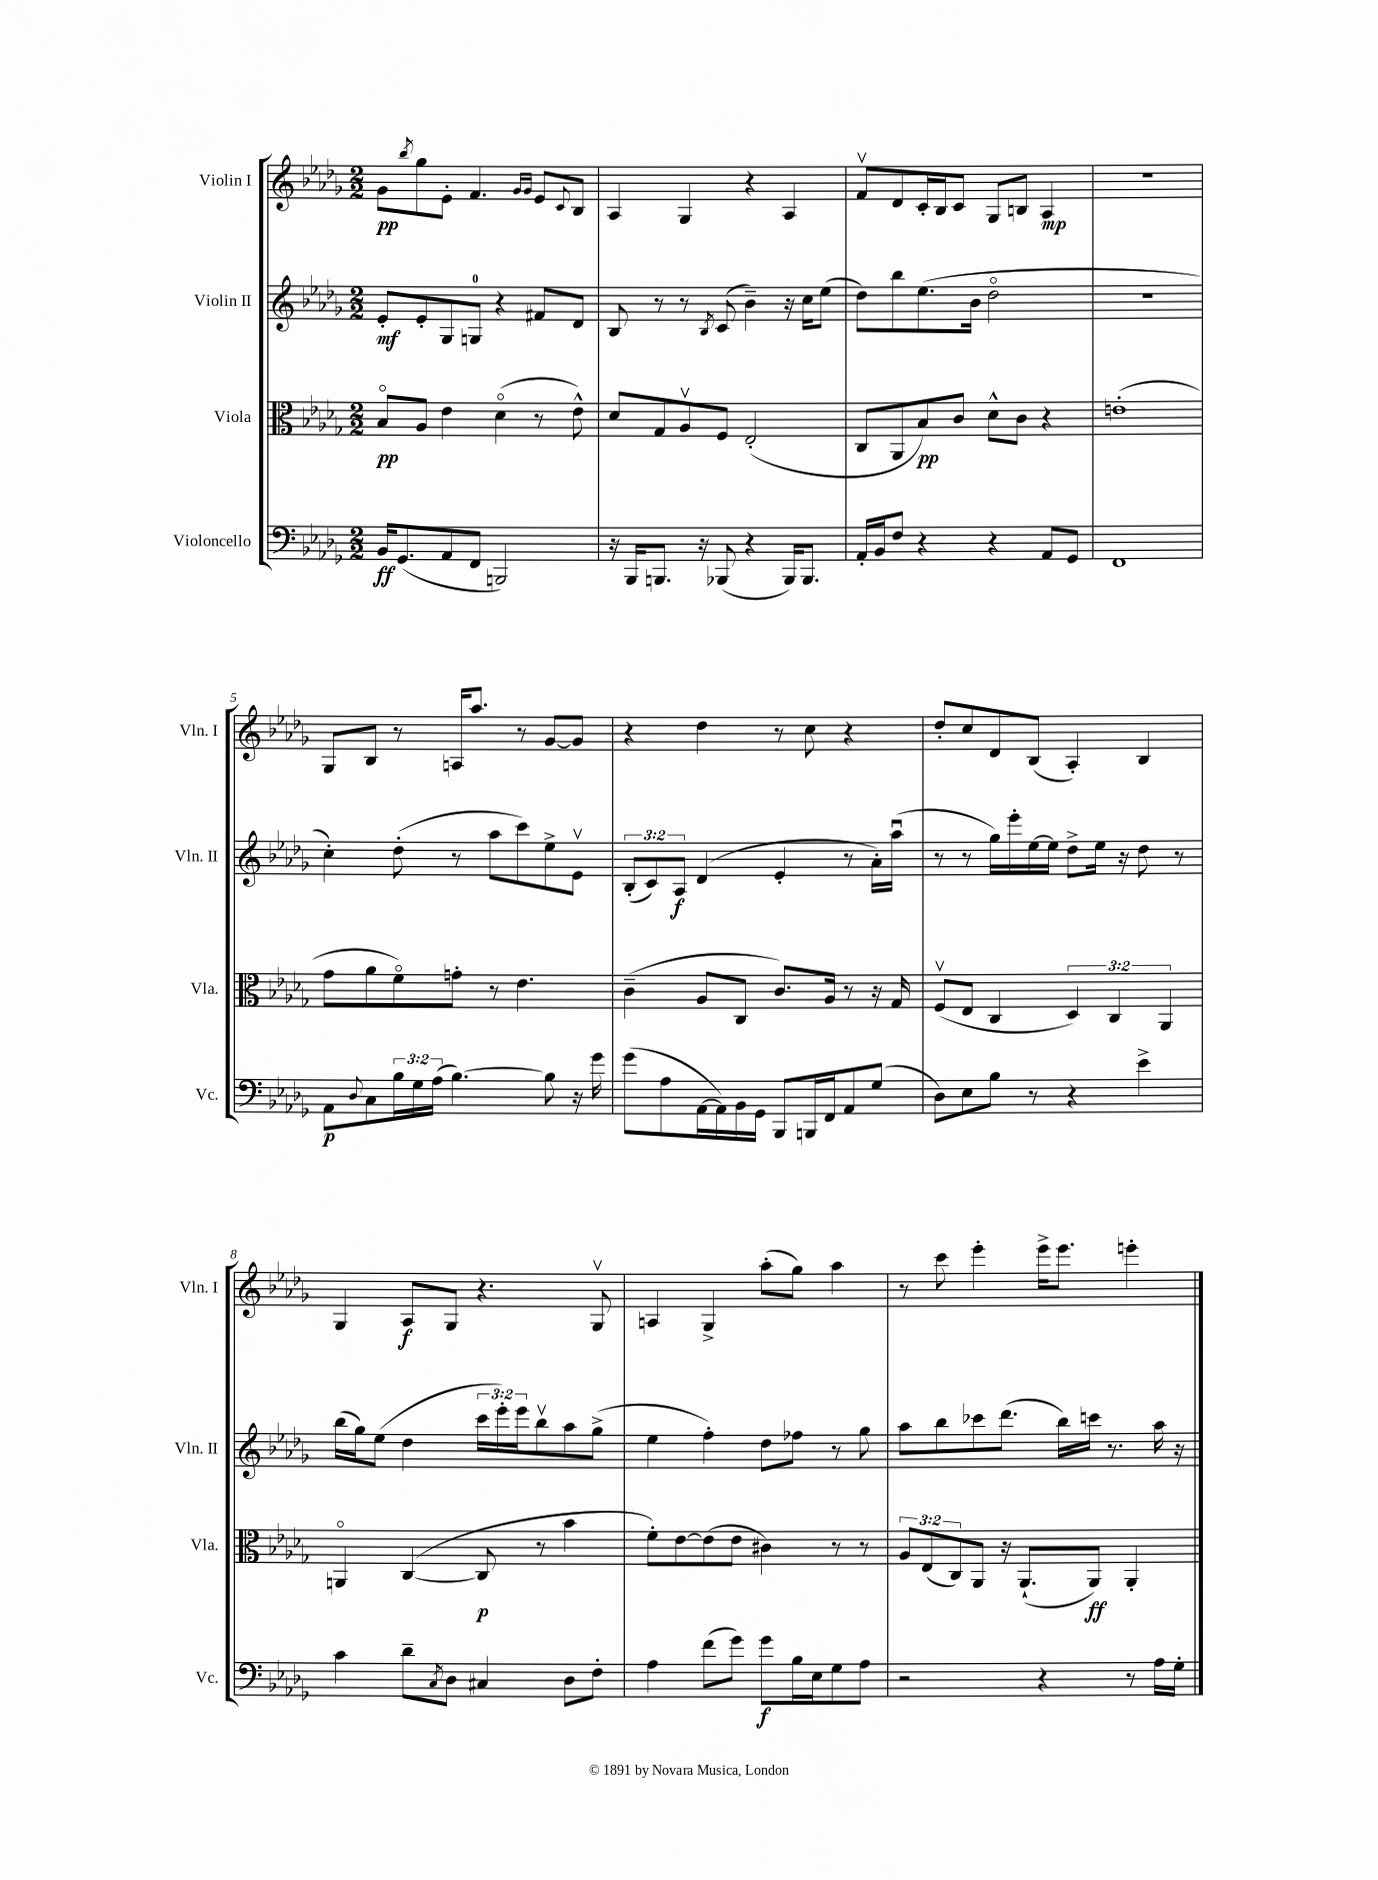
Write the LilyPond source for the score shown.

<<
\new StaffGroup <<
\new Staff = "s0" \with { instrumentName = "Violin I" shortInstrumentName = "Vln. I" } {
    \clef treble \key des \major \numericTimeSignature \time 2/2
    ges'8\pp \acciaccatura { bes''8 } ges''8 ees'8-. f'4. \grace { ges'16 ges'16 } ees'8 \appoggiatura { c'8 } bes8 |
    aes4 ges4 r4 aes4 |
    f'8\upbow des'8 c'16-. bes16 c'8 ges8 b8 aes4\mp |
    r1 |
    ges8 bes8 r8 a16 aes''8. r8 ges'8~ ges'8 |
    r4 des''4 r8 c''8 r4 |
    des''8-. c''8 des'8 bes8( aes4-.) bes4 |
    ges4 aes8\f ges8 r4. ges8\upbow |
    a4 ges4-> aes''8-.( ges''8) aes''4 |
    r8 c'''8 ees'''4-. ees'''16-> ees'''8. e'''4-. \bar "|." |
}
\new Staff = "s1" \with { instrumentName = "Violin II" shortInstrumentName = "Vln. II" } {
    \clef treble \key des \major \numericTimeSignature \time 2/2 \override Staff.TupletNumber.text = #tuplet-number::calc-fraction-text
    ees'8-.\mf ees'8-. ges8 g8-0 r4 fis'8 des'8 |
    bes8 r8 r8 \acciaccatura { bes8 } c'8( bes'4--) r16 c''16 ees''8( |
    des''8) bes''8 ees''8.( bes'16 des''2\flageolet |
    r1 |
    c''4-.) des''8-.( r8 aes''8 c'''8) ees''8-> ees'8\upbow |
    \tuplet 3/2 { bes8-.( c'8) aes8\f } des'4( ees'4-. r8 aes'16-.) aes''16\downbow( |
    r8 r8 ges''16) ees'''16-. ees''16~ ees''16 des''8-> ees''16 r16 des''8 r8 |
    bes''16( ges''16) ees''8( des''4 \tuplet 3/2 { c'''16 ees'''16-.) ees'''16 } bes''8\upbow aes''8 ges''8->( |
    ees''4 f''4-.) des''8 fes''8 r8 ges''8 |
    aes''8 bes''8 ces'''8 des'''8.( bes''16) c'''16 r8. aes''16 r16 \bar "|." |
}
\new Staff = "s2" \with { instrumentName = "Viola" shortInstrumentName = "Vla." } {
    \clef alto \key des \major \numericTimeSignature \time 2/2 \override Staff.TupletNumber.text = #tuplet-number::calc-fraction-text
    bes8\flageolet\pp aes8 ees'4 des'4\flageolet( r8 ees'8-^) |
    des'8 ges8 aes8\upbow f8 ees2-.( |
    c8 aes,8 bes8\pp) c'8 des'8-^ c'8 r4 |
    e'1-.( |
    ges'8 aes'8 f'8\flageolet) g'8-. r8 ees'4. |
    c'4--( aes8 c8 c'8.) aes16 r8 r16 ges16 |
    f8\upbow( ees8 c4 \tuplet 3/2 { des4) c4 aes,4 } |
    a,4\flageolet c4~( c8\p r8 bes'4 |
    f'8-.) ees'8~ ees'8( ees'8 cis'4) r8 r8 |
    \tuplet 3/2 { aes8 ees8( c8) } aes,8 r16 aes,8.-!( aes,8\ff) aes,4-. \bar "|." |
}
\new Staff = "s3" \with { instrumentName = "Violoncello" shortInstrumentName = "Vc." } {
    \clef bass \key des \major \numericTimeSignature \time 2/2 \override Staff.TupletNumber.text = #tuplet-number::calc-fraction-text
    bes,16\ff ges,8.( aes,8 f,8 b,,2) |
    r16 bes,,16 b,,8. r16 bes,,8( r4 bes,,16) bes,,8. |
    aes,16-. bes,16 f8 r4 r4 aes,8 ges,8 |
    f,1 |
    aes,8\p \appoggiatura { des8 } c8 \tuplet 3/2 { bes16 ges16 aes16( } bes4.~) bes8 r16 ges'16 |
    ges'8( aes8 aes,16~ aes,16) bes,16 ges,16 bes,,8 b,,16 f,16 aes,8 ges8( |
    des8) ees8 bes8 r8 r4 ees'4-> |
    c'4 des'8-- \acciaccatura { c8 } des8 cis4 des8 f8-. |
    aes4 f'8( ges'8) ges'8\f bes16 ees16 ges8 aes8 |
    r2 r4 r8 aes16 ges16-. \bar "|." |
}
>>
>>
